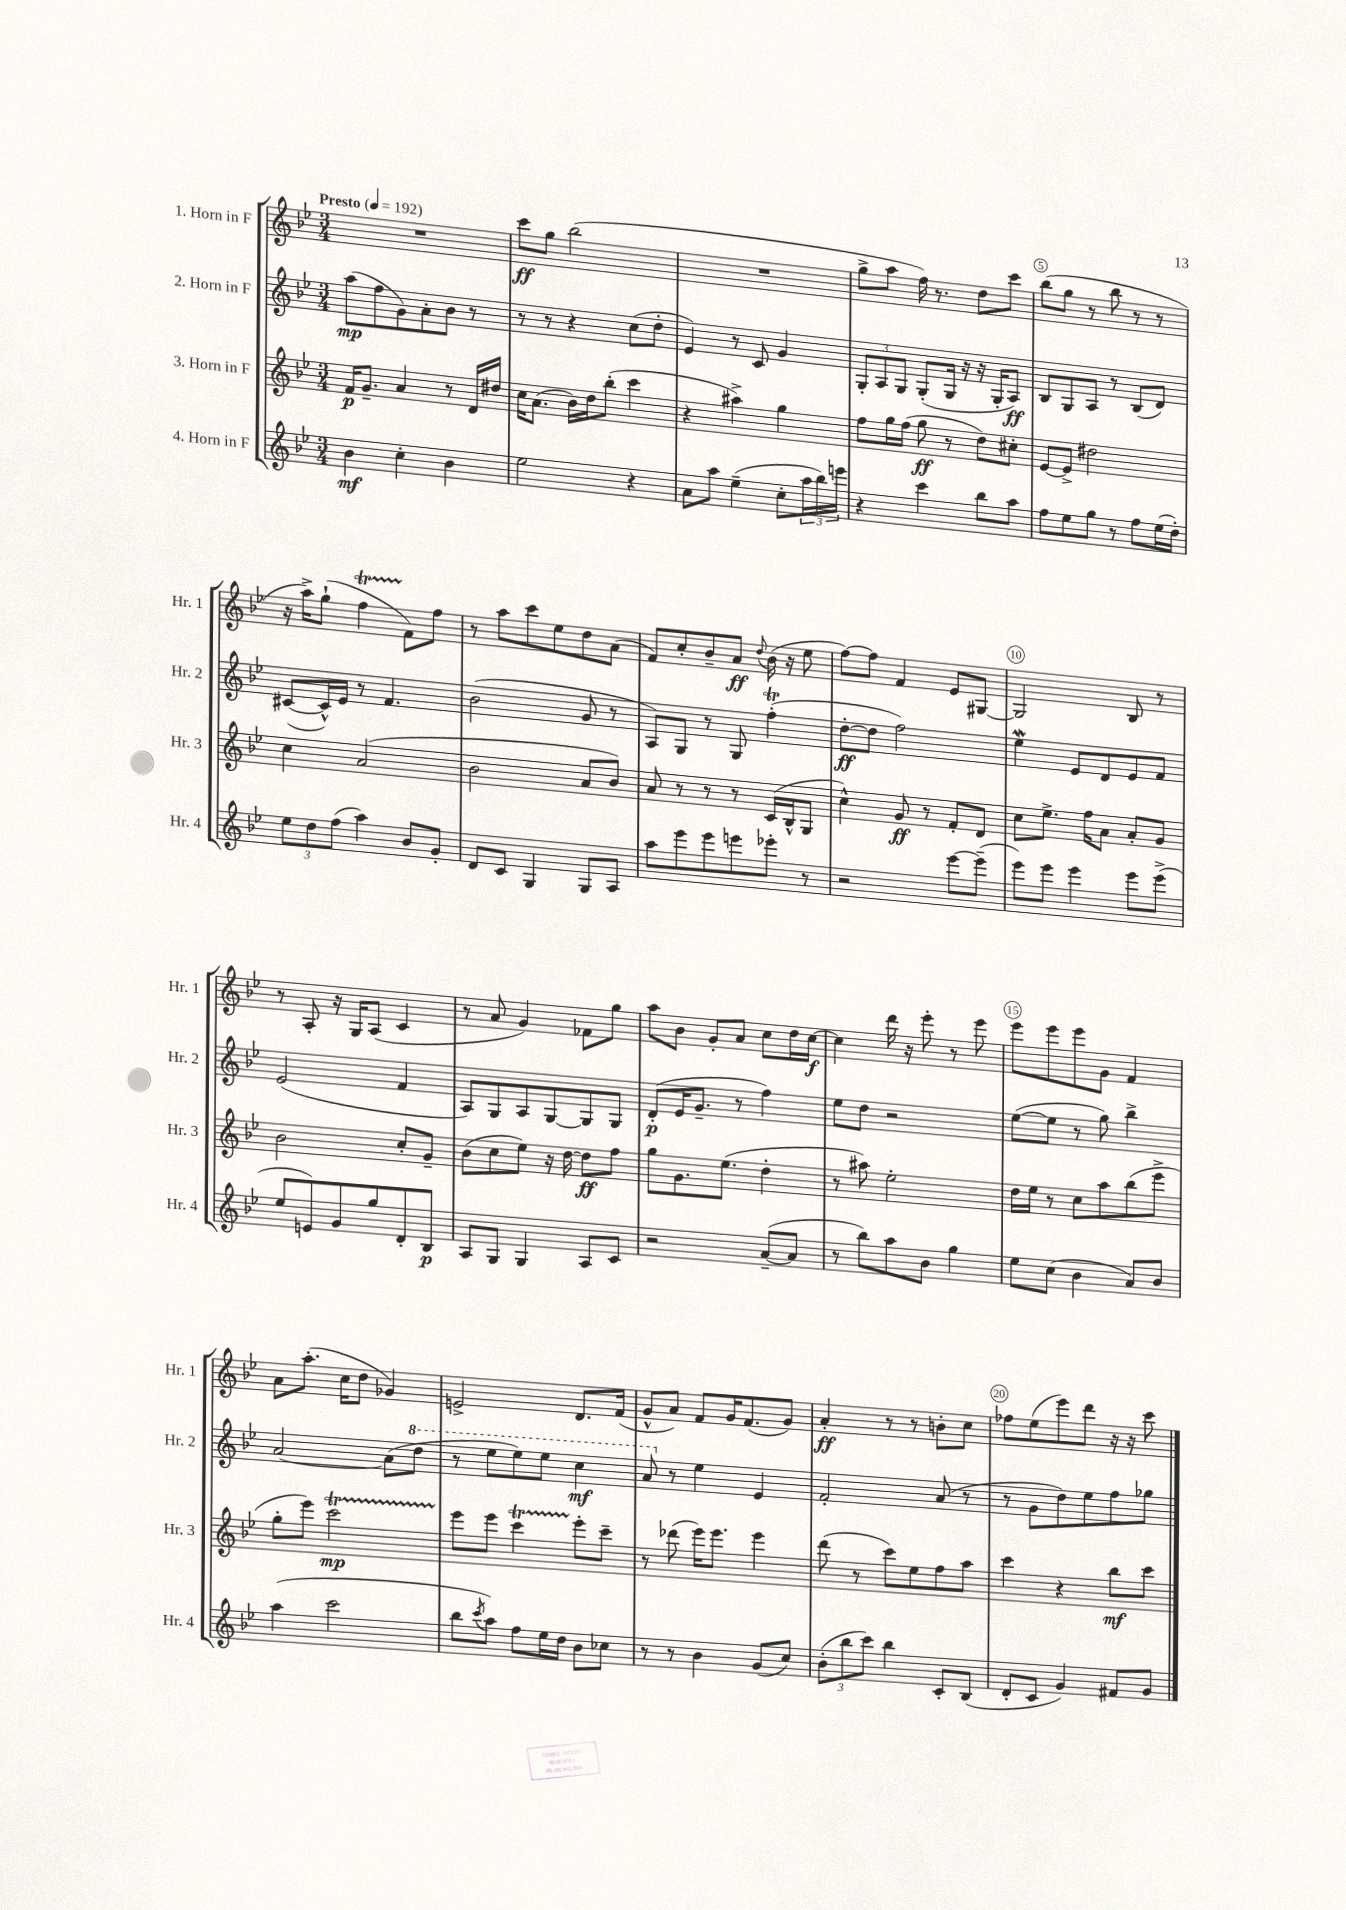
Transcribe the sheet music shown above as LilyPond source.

<<
\new StaffGroup <<
\new Staff = "s0" \with { instrumentName = "1. Horn in F" shortInstrumentName = "Hr. 1" } {
    \clef treble \key bes \major \numericTimeSignature \time 3/4 \tempo "Presto" 4 = 192
    R2. |
    c'''8\ff g''8 bes''2( |
    R2. |
    g''8-> a''8 f''16) r8. d''8 c'''8 |
    bes''8( g''8 r8 bes''8 r8 r8 |
    r16 a''16->) g''8-!( f''4\startTrillSpan f'8\stopTrillSpan) f''8 |
    r8 a''8 c'''8 ees''8 d''8 a'8( |
    f'8) c''8-. bes'8-- a'8\ff \appoggiatura { d''8 } bes'16( r16 ees''8 |
    f''8~) f''8 f'4 ees'8 gis8~ |
    gis2 bes8 r8 |
    r8 a8-. r16 g16 a8( c'4 |
    r8 a'8 g'4) fes'8 g''8 |
    a''8 bes'8 g'8-. a'8 c''8 d''16 c''16~\f |
    c''4 d'''16 r16 ees'''8-. r8 ees'''8 |
    ees'''8 ees'''8 ees'''8 g'8 f'4 |
    a'8 a''8.-.( c''16 d''8 ges'4) |
    e'2-> d'8. f'16( |
    g'8-^ a'8) f'8 g'16 f'8.( g'8) |
    a'4-.\ff r8 r8 b'8-. c''8 |
    fes''8 ees''8( ees'''8) d'''8 r16 r16 c'''8 \bar "|." |
}
\new Staff = "s1" \with { instrumentName = "2. Horn in F" shortInstrumentName = "Hr. 2" } {
    \clef treble \key bes \major \numericTimeSignature \time 3/4
    a''8\mp( f''8 g'8) a'8-. bes'8 r8 |
    r8 r8 r4 c''8( d''8-. |
    ees'4) r8 c'8 g'4 |
    \tuplet 3/2 { g8-. a8 g8 } g8-.( g16 r16 r16 g16-. a8\ff) |
    bes8 g8 a8 r8 bes8( d'8) |
    cis'8~( cis'16-^) ees'16 r8 f'4. |
    bes'2( g'8 r8 |
    a8) g8 r8 g8 f''4-.\trill( |
    d''8~-.\ff d''8 f''2) |
    ees''4\mordent ees'8 d'8 ees'8 f'8 |
    ees'2( f'4 |
    a8) g8 a8 g8~ g8 g8 |
    d'8-.\p( ees'16 g'8.-- r8 f''4) |
    ees''8 d''8 r2 |
    ees''8~( ees''8 r8 g''8) bes''4-> |
    a'2~ a'8( \ottava #1 d'''8 |
    r8 ees'''8 ees'''8) ees'''8 c'''4\mf |
    a''8 \ottava #0 r8 ees''4 ees'4 |
    f'2-. a'8( r8 |
    r8 g'8 d''8) ees''8 f''8 ges''8 \bar "|." |
}
\new Staff = "s2" \with { instrumentName = "3. Horn in F" shortInstrumentName = "Hr. 3" } {
    \clef treble \key bes \major \numericTimeSignature \time 3/4
    f'16\p g'8.-- a'4 r8 d'16 dis''16 |
    c''16 a'8.( bes'16) d''16 bes''8-.( c'''4 |
    r4 ais''4->) g''4 |
    f''8 g''16 f''16( g''8\ff r8 d''8) cis''8-. |
    ees'8~ ees'8-> dis''2 |
    c''4 a'2( |
    bes'2 a'8 bes'8) |
    a'8 r8 r8 r8 c'16( bes16-^ g8 |
    c''4-^) g'8\ff r8 f'8-. d'8 |
    c''8 ees''8.-> f''16 a'8 a'8-. g'8 |
    bes'2 c''8-. g'8-- |
    bes'8( c''8 ees''8) r16 d''16~ d''8\ff f''8 |
    g''8 g'8. ees''8.( d''4-. |
    r8 ais''8) ees''2-. |
    d''16 ees''16 r8 c''8 a''8 bes''8( ees'''8-> |
    g''8-. ees'''8) c'''2\startTrillSpan\mp |
    ees'''8\stopTrillSpan ees'''8 c'''4\startTrillSpan ees'''8-.\stopTrillSpan c'''8-- |
    r8 des'''8( ees'''16) ees'''8. ees'''4 |
    d'''8( r8 c'''8) ees''8 f''8 a''8 |
    c'''4 r4 bes''8\mf c'''8 \bar "|." |
}
\new Staff = "s3" \with { instrumentName = "4. Horn in F" shortInstrumentName = "Hr. 4" } {
    \clef treble \key bes \major \numericTimeSignature \time 3/4
    bes'4\mf c''4-. bes'4 |
    ees''2 r4 |
    a'8 a''8 ees''4--( c''8-. \tuplet 3/2 { a''16 bes''16) e'''16 } |
    r4 c'''4 bes''8 a''8 |
    f''8 ees''8 g''8 r8 f''8 ees''16( d''16-.) |
    \tuplet 3/2 { ees''8 d''8 f''8( } a''4) bes'8 g'8-. |
    d'8 c'8 g4 g8 a8 |
    a''8 ees'''8 ees'''8 e'''8 ees'''8-. r8 |
    r2 ees'''8~ ees'''8--( |
    ees'''8) ees'''8 ees'''4 ees'''8 ees'''8->( |
    ees''8 e'8) g'8 g''8 d'8-. bes8\p |
    a8 g8 g4 a8 c'8 |
    r2 a'8~--( a'8 |
    r8 bes''8) a''8 bes'8 g''4 |
    ees''8 c''8( bes'4 a'8) bes'8 |
    a''4( c'''2 |
    bes''8 \acciaccatura { c'''8 } a''8) f''8 ees''16 d''16 bes'8 ces''8 |
    r8 r8 bes'4 g'8( c''8) |
    \tuplet 3/2 { bes'8-.( bes''8 c'''8) } bes''4 c'8-. bes8( |
    d'8-. c'8 g'4) fis'8 g'8 \bar "|." |
}
>>
>>
\layout { \context { \Score \override BarNumber.break-visibility = ##(#f #t #t) barNumberVisibility = #(every-nth-bar-number-visible 5) \override BarNumber.stencil = #(make-stencil-circler 0.1 0.3 ly:text-interface::print) } }
